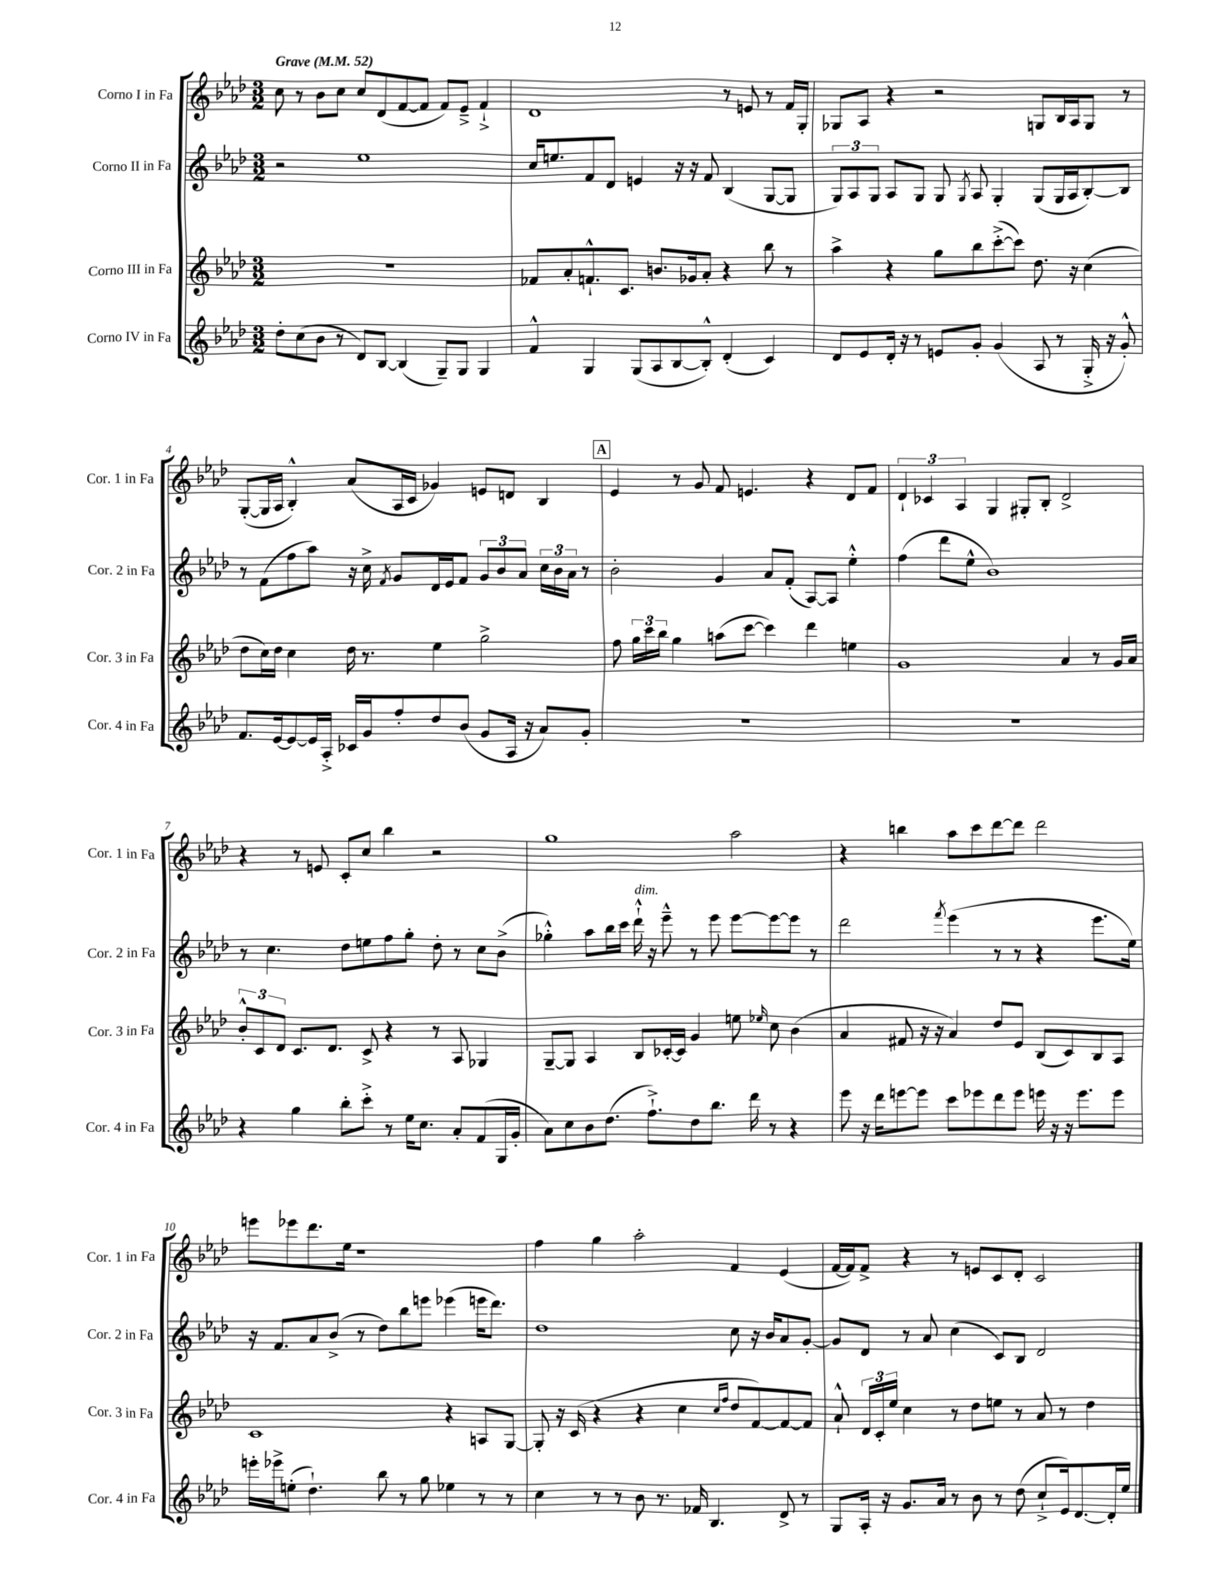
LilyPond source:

<<
\new StaffGroup <<
\new Staff = "s0" \with { instrumentName = "Corno I in Fa" shortInstrumentName = "Cor. 1 in Fa" } {
    \clef treble \key aes \major \numericTimeSignature \time 3/2 \tempo "Grave" 4 = 52
    \autoBeamOff c''8 r8 bes'8[ c''8] c''8[ des'8( f'8~ f'8] f'8[) ees'8]---> f'4-!-> |
    des'1 r8 e'8 r8 f'16[ g16]-. |
    ges8[ aes8] r4 r2 g8[ bes16 aes16 g8] r8 |
    g8[~-.( g16 aes16] bes4-.-^) aes'8[( aes16 c'16] ges'4) e'8[ d'8] bes4 |
    \mark \markup { \box "A" } ees'4 r8 g'8 f'8 e'4. r4 des'8[ f'8] |
    \tuplet 3/2 { des'4-! ces'4 aes4 } g4 gis8[-. bes8]-. des'2-> |
    r4 r8 e'8 c'8[-. c''8] bes''4 r2 |
    g''1 aes''2 |
    r4 b''4 aes''8[ c'''8 des'''8~ des'''8] des'''2 |
    e'''8[ ees'''8 des'''8. ees''16] r1 |
    f''4 g''4 aes''2-. f'4 ees'4( |
    f'16[~ f'16) f'8]-> r4 r8 e'8[ c'8 des'8]-. c'2 \bar "|." |
}
\new Staff = "s1" \with { instrumentName = "Corno II in Fa" shortInstrumentName = "Cor. 2 in Fa" } {
    \clef treble \key aes \major \numericTimeSignature \time 3/2
    \autoBeamOff r2 ees''1 |
    c''16[ e''8. f'8 des'8] e'4 r16 r16 f'8 bes4( g8[~ g8] |
    \tuplet 3/2 { g8[) aes8 g8] } aes8[ g8] g8 \acciaccatura { g8 } aes8 g4-. g8[( g16 aes16 bes8~-.) bes8] |
    r8 f'8[( f''8 aes''8]) r16 c''16-> \acciaccatura { f'8 } g'8[ des'16 ees'16 f'8] \tuplet 3/2 { g'8[ bes'8 aes'8] } \tuplet 3/2 { c''16[ bes'16 aes'16] } r8 |
    \mark \markup { \box "A" } bes'2-. g'4 aes'8[ f'8]-.( aes8[~) aes8] ees''4-.-^ |
    f''4( des'''8[ ees''8]-^ bes'1) |
    r8 c''4. des''8[ e''8 f''8 g''8]-. des''8-. r8 c''8[ bes'8]->( |
    ges''4-.-^) aes''8[ bes''16 c'''16] des'''16-!-^^\markup { \italic "dim." } r16 ees'''8---^ r8 ees'''8 ees'''8[~ ees'''8~ ees'''8] r8 |
    des'''2 \acciaccatura { f'''8 } ees'''4( r8 r8 r4 ees'''8.[ ees''16]) |
    r16 f'8.[ aes'8 bes'8]->( r8 des''8[) bes''8 e'''8] ees'''4( e'''16[ des'''8.]) |
    des''1 c''8 r16 bes'16[ aes'8 g'8]~-. |
    g'8[ des'8] r8 aes'8 c''4( c'8[) bes8] des'2 \bar "|." |
}
\new Staff = "s2" \with { instrumentName = "Corno III in Fa" shortInstrumentName = "Cor. 3 in Fa" } {
    \clef treble \key aes \major \numericTimeSignature \time 3/2
    \autoBeamOff R1. |
    fes'8[ aes'8-. f'8.-!-^ c'8.] b'8.[ ges'16 aes'8]-. r4 bes''8 r8 |
    aes''4-> r4 g''8[ bes''8 c'''8~-.->( c'''8]) des''8. r16 c''4( |
    des''8[ c''16) des''16] c''4 des''16 r8. ees''4 g''2-> |
    \mark \markup { \box "A" } f''8 \tuplet 3/2 { g''16[ c'''16 bes''16] } g''4 a''8[( c'''8]~ c'''4) des'''4 e''4 |
    g'1 aes'4 r8 g'16[ aes'16] |
    \tuplet 3/2 { bes'8[-.-^ c'8 des'8] } c'8.[ des'8.] c'8-> r4 r8 aes8 ges4 |
    g8[~-- g8] aes4 bes8[ ces'16~-. ces'16] g'4 e''8 \grace { ees''16 } c''8 bes'4( |
    aes'4 fis'8 r16 r16 aes'4) des''8[ ees'8] bes8[( c'8) bes8 aes8] |
    c'1 r4 a8[ g8]~ |
    g8-. r16 c'16( r4 r4 c''4 \grace { c''16[ f''16] } des''8[ f'8~) f'8~ f'8] |
    aes'8-!-^ \tuplet 3/2 { des'16[ c'16-. ees''16] } c''4 r8 des''8[ e''8] r8 aes'8 r8 des''4 \bar "|." |
}
\new Staff = "s3" \with { instrumentName = "Corno IV in Fa" shortInstrumentName = "Cor. 4 in Fa" } {
    \clef treble \key aes \major \numericTimeSignature \time 3/2
    \autoBeamOff des''8[-. c''8( bes'8] r8 des'8[) bes8]~ bes4( g8[--) g8] g4 |
    f'4-^ g4 g8[( aes8 bes8~ bes8]-.-^) des'4-.( c'4) |
    des'8[ ees'8 des'16]-. r16 r8 e'8[ g'8]-. g'4( aes8 r8 g16-.-> r16 g'8-.-^) |
    f'8.[ ees'16~ ees'8~ ees'16 aes16]-.-> ces'16[ g'16 f''8-. des''8 bes'8]( g'8[ aes16] r16 aes'8[) g'8]-. |
    \mark \markup { \box "A" } R1. |
    R1. |
    r4 g''4 bes''8[-. c'''8]-.-> r8 ees''16[ c''8.] aes'8[-. f'8( g16 g'16]-. |
    aes'8[) c''8 bes'8 des''8.]( f''8.[-!->) des''8 bes''8.] des'''16 r8 r4 |
    ees'''8 r16 des'''16[ e'''8~ e'''8] c'''8[ ees'''8 des'''8 ees'''8] e'''16 r16 r16 e'''8.[ e'''8] |
    e'''16[-. ees'''16-> e''8]-.( des''4.-!) bes''8 r8 g''8 ees''4 r8 r8 |
    c''4 r8 r8 bes'8 r8. fes'16 bes4. des'8-> r8 |
    g8[ aes16]-. r16 g'8.[ aes'16] r8 bes'8 r8 des''8( c''8[-!-> ees'16) des'8.~ des'16-. ees''16] \bar "|." |
}
>>
>>
